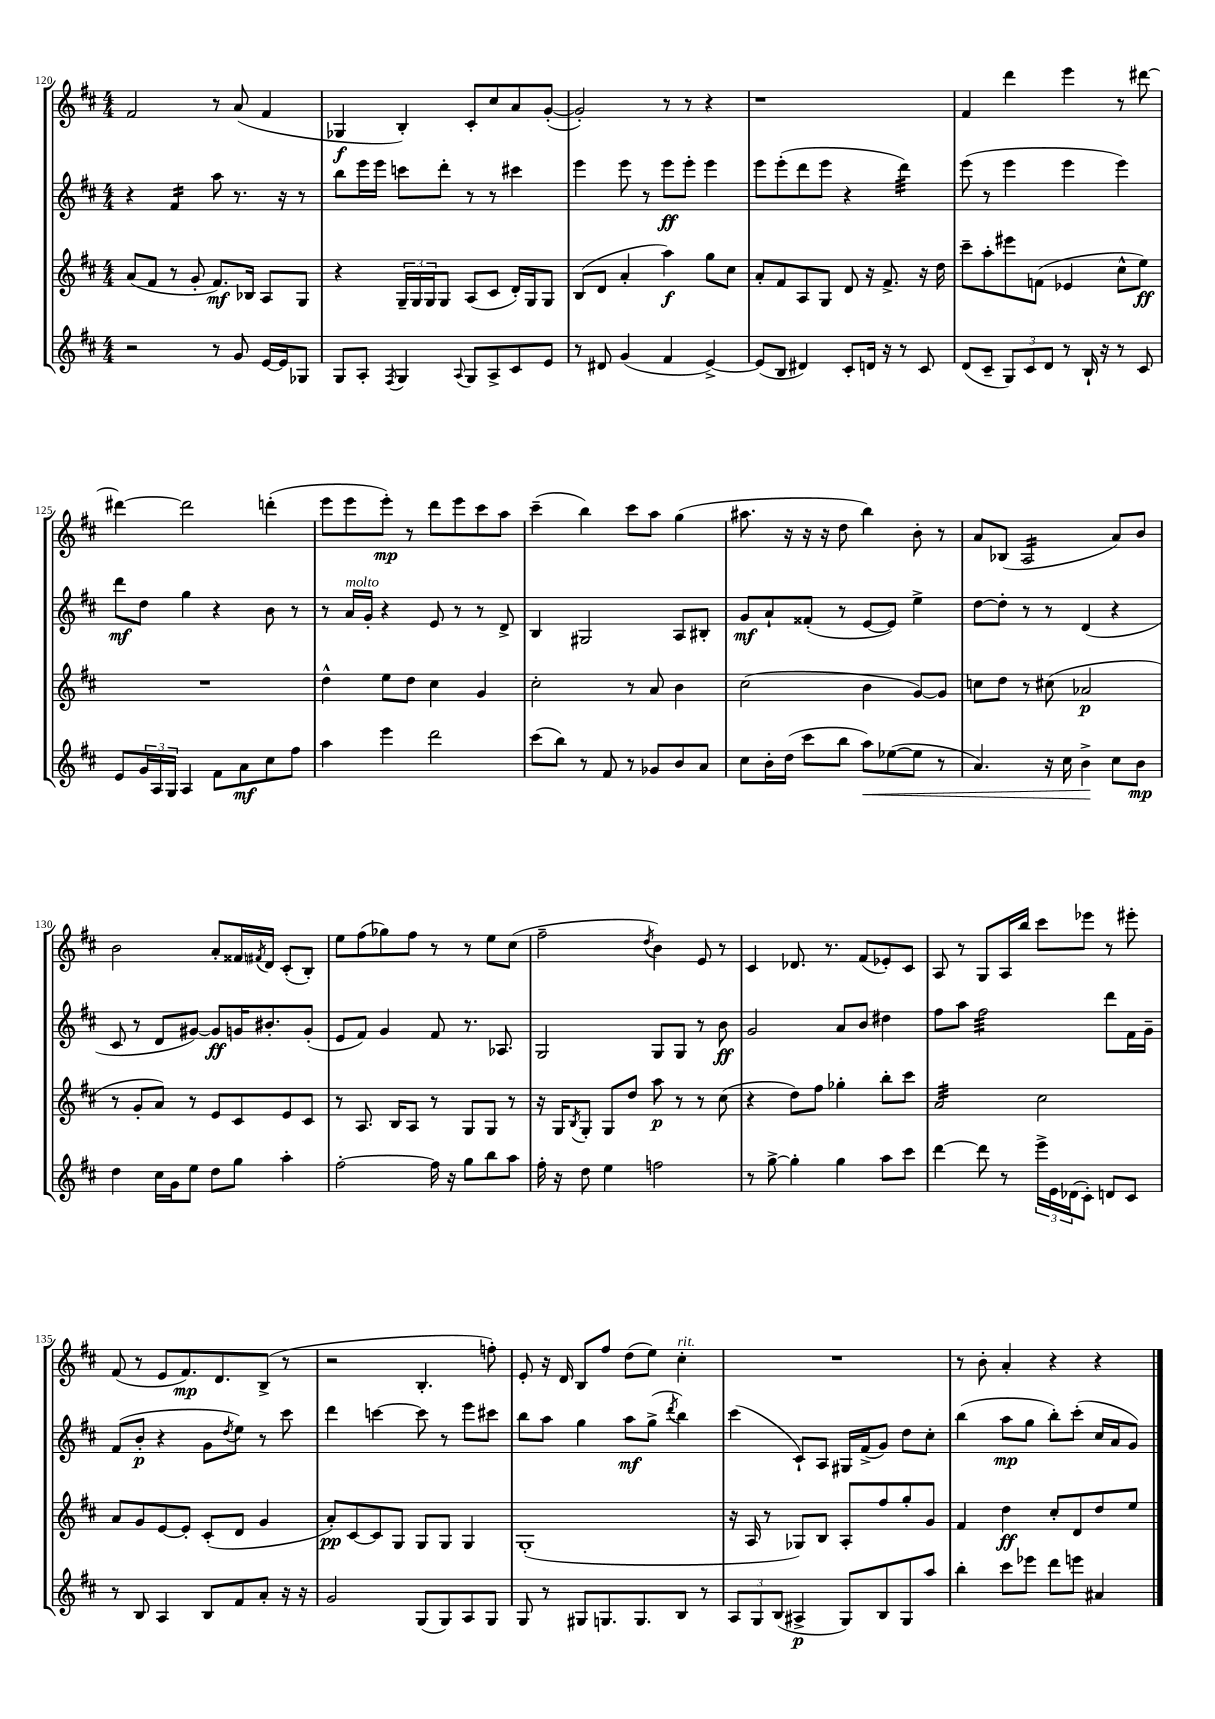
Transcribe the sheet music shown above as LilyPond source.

<<
\new StaffGroup <<
\new Staff = "s0" {
    \clef treble \key d \major \numericTimeSignature \time 4/4
    fis'2 r8 a'8( fis'4 |
    ges4\f b4-.) cis'8-. cis''8 a'8 g'8~-.( |
    g'2-.) r8 r8 r4 |
    r1 |
    fis'4 d'''4 e'''4 r8 dis'''8~ |
    dis'''4~ dis'''2 d'''4-.( |
    e'''8 e'''8 e'''8-.\mp) r8 d'''8 e'''8 cis'''8 a''8 |
    cis'''4--( b''4) cis'''8 a''8 g''4( |
    ais''8. r16 r16 r16 d''8 b''4) b'8-. r8 |
    a'8 bes8( a2:16 a'8) b'8 |
    b'2 a'8-. fisis'16 \acciaccatura { fis'8 } d'16 cis'8-.( b8-.) |
    e''8 fis''8( ges''8) fis''8 r8 r8 e''8 cis''8( |
    fis''2-- \acciaccatura { d''8 } b'4) e'8 r8 |
    cis'4 des'8. r8. fis'8( ees'8-.) cis'8 |
    a8 r8 g8 a16 b''16 cis'''8 ees'''8 r8 eis'''8-. |
    fis'8( r8 e'8 fis'8.\mp) d'8. b8->( r8 |
    r2 b4.-. f''8-.) |
    e'8-. r16 d'16 b8 fis''8 d''8( e''8) cis''4-.^\markup { \italic "rit." } |
    R1 |
    r8 b'8-. a'4-. r4 r4 \bar "|." |
}
\new Staff = "s1" {
    \clef treble \key d \major \numericTimeSignature \time 4/4
    r4 fis'4:16 a''8 r8. r16 r8 |
    b''8 e'''16 e'''16 c'''8 d'''8-. r8 r8 cis'''4 |
    e'''4 e'''8 r8 e'''8\ff e'''8-. e'''4 |
    e'''8 e'''8-.( d'''8 e'''8 r4 d'''4:32) |
    e'''8( r8 e'''4 e'''4 e'''4) |
    d'''8\mf d''8 g''4 r4 b'8 r8 |
    r8 a'16^\markup { \italic "molto" } g'16-. r4 e'8 r8 r8 d'8-> |
    b4 gis2 a8 bis8-. |
    g'8\mf a'8-! fisis'8-.( r8 e'8~ e'8) e''4-> |
    d''8~ d''8-. r8 r8 d'4( r4 |
    cis'8 r8 d'8 gis'8~) gis'8\ff g'16 bis'8.-. g'8-.( |
    e'8 fis'8) g'4 fis'8 r8. aes8. |
    g2 g8 g8 r8 b'8\ff |
    g'2 a'8 b'8 dis''4 |
    fis''8 a''8 fis''2:32 d'''8 fis'16 g'16-- |
    fis'8( b'8-.\p r4 g'8 \acciaccatura { d''8 } e''8) r8 cis'''8 |
    d'''4 c'''4~ c'''8 r8 e'''8 cis'''8 |
    b''8 a''8 g''4 a''8\mf g''8->( \acciaccatura { d'''8 } b''4) |
    cis'''4( cis'8-!) a8 gis16 fis'16->( g'8) d''8 cis''8-. |
    b''4( a''8\mp g''8 b''8-.) cis'''8-.( cis''16 a'16 g'8) \bar "|." |
}
\new Staff = "s2" {
    \clef treble \key d \major \numericTimeSignature \time 4/4
    a'8( fis'8 r8 g'8-. fis'8.\mf) bes16 a8 g8 |
    r4 \tuplet 3/2 { g16-- g16 g16 } g8 a8( cis'8 d'16-.) g16 g8 |
    b8( d'8 a'4-. a''4\f) g''8 cis''8 |
    a'8-. fis'8 a8 g8 d'8 r16 fis'8.-> r16 d''16 |
    cis'''8-- a''8-. eis'''8 f'8( ees'4 cis''8-^ e''8\ff) |
    R1 |
    d''4-^ e''8 d''8 cis''4 g'4 |
    cis''2-. r8 a'8 b'4 |
    cis''2( b'4 g'8~) g'8 |
    c''8 d''8 r8 cis''8( aes'2\p |
    r8 g'8-. a'8) r8 e'8 cis'8 e'8 cis'8 |
    r8 a8. b16 a8 r8 g8 g8 r8 |
    r16 g16 \acciaccatura { b8 } g8-. g8 d''8 a''8\p r8 r8 cis''8( |
    r4 d''8) fis''8 ges''4-. b''8-. cis'''8 |
    a'2:32 cis''2 |
    a'8 g'8 e'8~ e'8-. cis'8-.( d'8 g'4 |
    a'8-.\pp) cis'8~ cis'8 g8 g8 g8 g4 |
    g1-.( |
    r16 a16 r8 ges8) b8 a8-. fis''8 g''8-. g'8 |
    fis'4 d''4\ff cis''8-. d'8 d''8 e''8 \bar "|." |
}
\new Staff = "s3" {
    \clef treble \key d \major \numericTimeSignature \time 4/4
    r2 r8 g'8 e'16~ e'16 ges8 |
    g8 a8-. \acciaccatura { fis8 } g4 \appoggiatura { a8 } g8 a8-> cis'8 e'8 |
    r8 dis'8 g'4( fis'4 e'4~->) |
    e'8( b8 dis'4) cis'8-. d'16 r16 r8 cis'8 |
    d'8( cis'8-- \tuplet 3/2 { g8) cis'8 d'8 } r8 b16-! r16 r8 cis'8 |
    e'8 \tuplet 3/2 { g'16 a16 g16 } a4 fis'8 a'8\mf cis''8 fis''8 |
    a''4 e'''4 d'''2 |
    cis'''8( b''8) r8 fis'8 r8 ges'8 b'8 a'8 |
    cis''8 b'16-. d''16( cis'''8 b''8 a''8\<) ees''8~( ees''8 r8 |
    a'4.) r16 cis''16 b'4->\! cis''8 b'8\mp |
    d''4 cis''16 g'16 e''8 d''8 g''8 a''4-. |
    fis''2~-. fis''16 r16 g''8 b''8 a''8 |
    fis''16-. r16 d''8 e''4 f''2 |
    r8 g''8~-> g''4-. g''4 a''8 cis'''8 |
    d'''4~ d'''8 r8 \tuplet 3/2 { e'''16-> e'16 des'16( } cis'8-.) d'8 cis'8 |
    r8 b8 a4 b8 fis'8 a'8-. r16 r16 |
    g'2 g8( g8) a8 g8 |
    g8 r8 gis8 g8. g8. b8 r8 |
    \tuplet 3/2 { a8 g8 b8( } ais4->\p g8) b8 g8 a''8 |
    b''4-. cis'''8 ees'''8 d'''8 e'''8 ais'4 \bar "|." |
}
>>
>>
\layout { \context { \Score currentBarNumber = #120 } }
